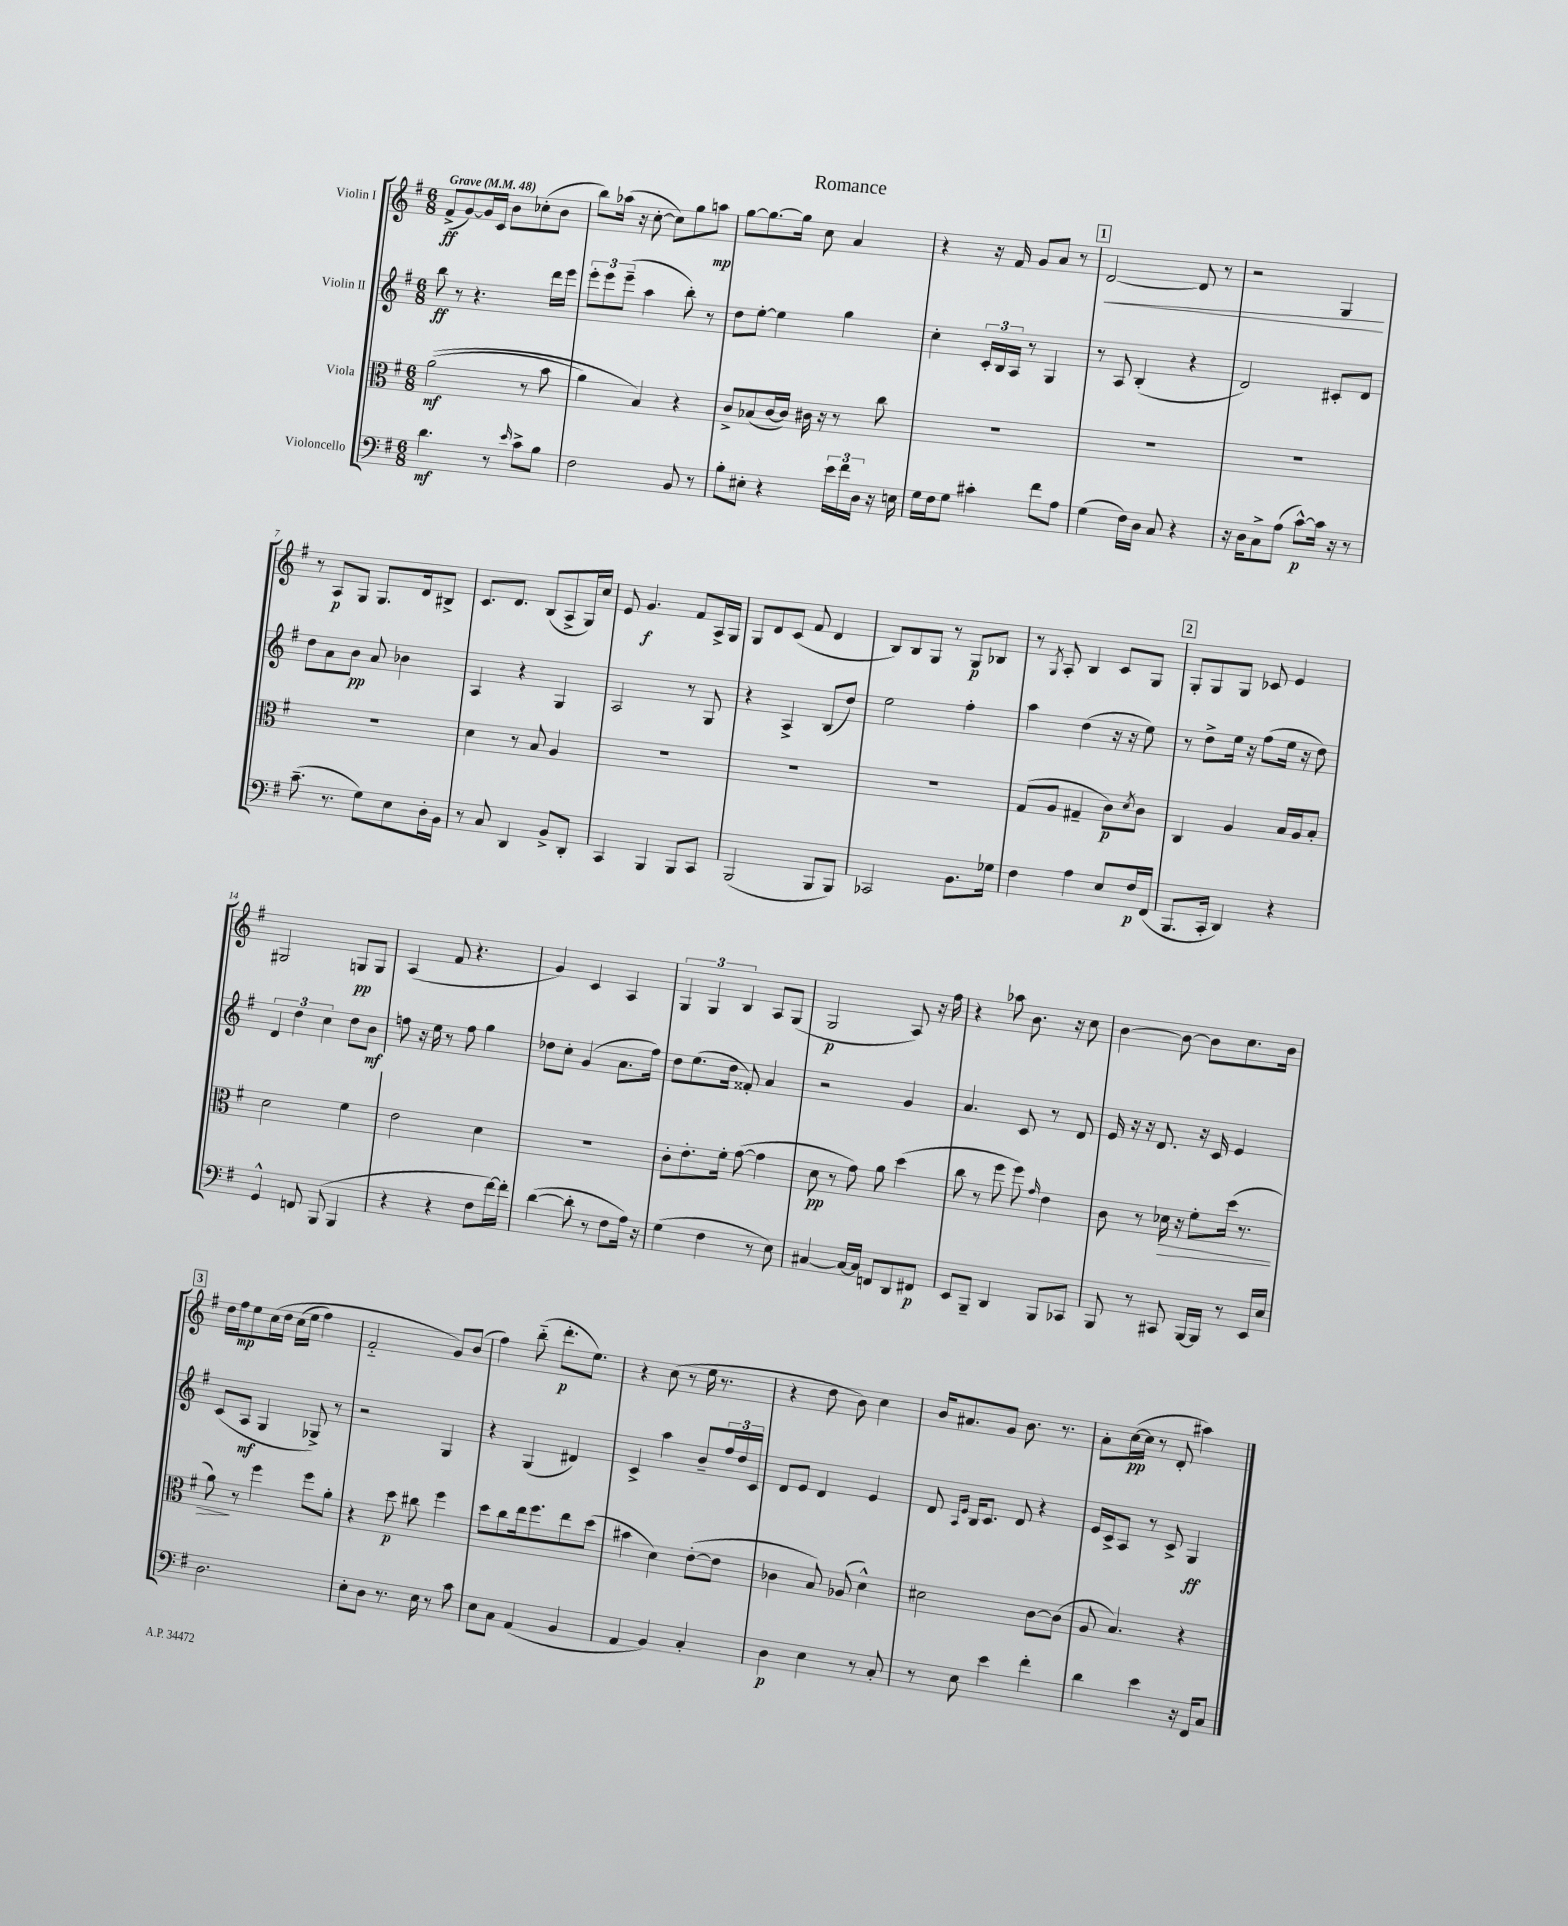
\header { title = "Romance" }
<<
\new StaffGroup <<
\new Staff = "s0" \with { instrumentName = "Violin I" } {
    \clef treble \key g \major \numericTimeSignature \time 6/8 \tempo "Grave" 4 = 48
    fis'8->\ff( g'8~) g'16 c'16 b'8 ces''8-.( b'8 |
    b''8) aes''16( r16 c''8~-. c''8) g''8 a''8\mp |
    g''8~ g''8.~ g''16 c''8 a'4 |
    r4 r16 fis'16 g'8 a'8 r8 |
    \mark \markup { \box "1" } d'2~\< d'8 r8 |
    r2 g4\! |
    r8 a8\p g8 g8. d'16 bis8-> |
    c'8. d'8. b8( a8-> g16) c''16 |
    e'8 g'4.\f fis'8 a16-> g16 |
    g8 d'8 c'8( fis'8 d'4 |
    b8) b8 g8 r8 g8\p bes8 |
    r8 \acciaccatura { g8 } a8-. b4 c'8 g8 |
    \mark \markup { \box "2" } g8-. g8 g8 ces'8 e'4 |
    gis2 g8\pp g8 |
    a4( fis'8 r4. |
    g'4) c'4 a4 |
    \tuplet 3/2 { g4 g4 b4 } a8 g8( |
    g2\p a8) r16 fis''16 |
    r4 aes''8 b'8. r16 c''8 |
    b'4~ b'8~ b'8 c''8. b'16 |
    \mark \markup { \box "3" } d''16 fis''16\mp e''8 c''16\( d''16 c''16( e''16 fis''4) |
    fis'2-_ g'8\) b'8( |
    fis''4) b''8-_( d'''8.-.\p e''8.) |
    r4 c''8( r8 e''16 r8. |
    r4 d''8 b'8) c''4 |
    b'16 ais'8. g'8 b'8. r8. |
    a'8-. c''16~\pp( c''16 r8 d'8-. ais''4) \bar "|." |
}
\new Staff = "s1" \with { instrumentName = "Violin II" } {
    \clef treble \key g \major \numericTimeSignature \time 6/8
    b''8\ff r8 r4. d'''16 e'''16 |
    \tuplet 3/2 { e'''8-. e'''8 e'''8--( } a''4 b''8-.) r8 |
    d''8 e''8~-. e''4 g''4 |
    c''4-. \tuplet 3/2 { c'16-. b16 a16 } r8 g4 |
    \mark \markup { \box "1" } r8 a8 b4-.( r4 |
    d'2) cis'8-. d'8 |
    d''8 a'8 b'8\pp a'8 bes'4 |
    a4 r4 g4 |
    a2 r8 g8 |
    r4 a4-> b8( d''8) |
    e''2 fis''4-. |
    a''4 d''4( r16 r16 e''8) |
    \mark \markup { \box "2" } r8 d''8-> e''16 r16 fis''8( e''16 r16 d''8) |
    \tuplet 3/2 { d'4 d''4 c''4 } d''8 b'8\mf |
    f''8 r16 e''16 r8 f''8 g''4 |
    des''8 c''8-. g'4( a'8. fis''16) |
    d''8 e''8.( d''16 fisis'8-.) a'4 |
    r2 g'4 |
    a'4. c'8 r8 d'8 |
    e'16 r16 r16 d'8. r16 c'16 e'4 |
    \mark \markup { \box "3" } c'8( a8\mf g4 ges8->) r8 |
    r2 g4 |
    r4 g4( dis'4) |
    c'4-> a''4 b'8-- \tuplet 3/2 { fis''16 d''16 c'16 } |
    d'8 e'8 d'4 e'4 |
    d'8 \grace { a16 e'16 } b16 c'8. d'8 r4 |
    e'16 c'16-> a8 r8 c'8-> g4\ff \bar "|." |
}
\new Staff = "s2" \with { instrumentName = "Viola" } {
    \clef alto \key g \major \numericTimeSignature \time 6/8
    a'2\mf(\( r8 b'8 |
    a'4) b4\) r4 |
    c'8-> bes8( c'16~ c'16) cis'16 r16 r8 c''8 |
    R2. |
    \mark \markup { \box "1" } R2. |
    R2. |
    R2. |
    d'4 r8 b8 a4 |
    R2. |
    R2. |
    R2. |
    g8( a8 gis4-- c'8\p) \acciaccatura { d'8 } c'8 |
    \mark \markup { \box "2" } c4 a4 b16 a16 b8-. |
    d'2 fis'4 |
    e'2 d'4 |
    R2. |
    c'8-. e'8.-. fis'16-. g'8~( g'4 |
    d'8\pp r8 g'8) a'8 d''4( |
    c''8 r8 fis''8 fis''8) \grace { g'16 } e'4 |
    c'8 r8 des'16\> r16 fis'8-. d''16( r8. |
    \mark \markup { \box "3" } a'8\!) r8 fis''4 fis''8 a'8-. |
    r4 d''8\p cis''8 fis''4 |
    d''8 c''8 e''16 fis''8. e''8 d''8( |
    bis'4 d'4) e'8~-.( e'8 |
    ces'4 b8) aes8( d'4-^) |
    dis'2 c'8~ c'8( |
    a8 b4.) r4 \bar "|." |
}
\new Staff = "s3" \with { instrumentName = "Violoncello" } {
    \clef bass \key g \major \numericTimeSignature \time 6/8
    d'4.\mf r8 \grace { e'16 } c'8-> b8 |
    fis2 b,8 r8 |
    b8-. eis8-. r4 \tuplet 3/2 { e'16 fis'16 d16 } r16 e16 |
    g16 fis16 g8 cis'4-. fis'8 a8 |
    \mark \markup { \box "1" } g4( fis16) d16 c8 r4 |
    r16 d16 c8-> a8( c'8~-^\p) c'16 r16 r8 |
    c'8.--( r8. g8) e8 d16-. b,16 |
    r8 c8 d,4 b,8-> d,8-. |
    c,4 b,,4 b,,8 c,8 |
    b,,2( b,,8 b,,8) |
    ces,2 b,8. ges16 |
    fis4 a4 e8 fis16\p fis,16( |
    \mark \markup { \box "2" } b,,8. c,16-. d,4) r4 |
    g,4-^ f,8 b,,8( b,,4 |
    r4 r4 fis8 fis'16~) fis'16-. |
    d'4~( d'8-. r8 fis8 a16) r16 |
    g4( fis4 r8 e8) |
    cis4~ cis16~ cis16 f,8 d,8 fis,8\p |
    e,8 b,,8-- d,4 b,,8 ces,8 |
    b,,8 r8 cis,8 b,,16~ b,,16 r8 e,16 e16 |
    \mark \markup { \box "3" } d2. |
    e8-. d8 r8. e16 r8 c'8 |
    e8 c8 a,4( b,4 |
    a,4 b,4) c4-. |
    d4\p e4 r8 c8-. |
    r8 e8 e'4 fis'4-. |
    d'4 e'4 r16 fis,16 c8 \bar "|." |
}
>>
>>
